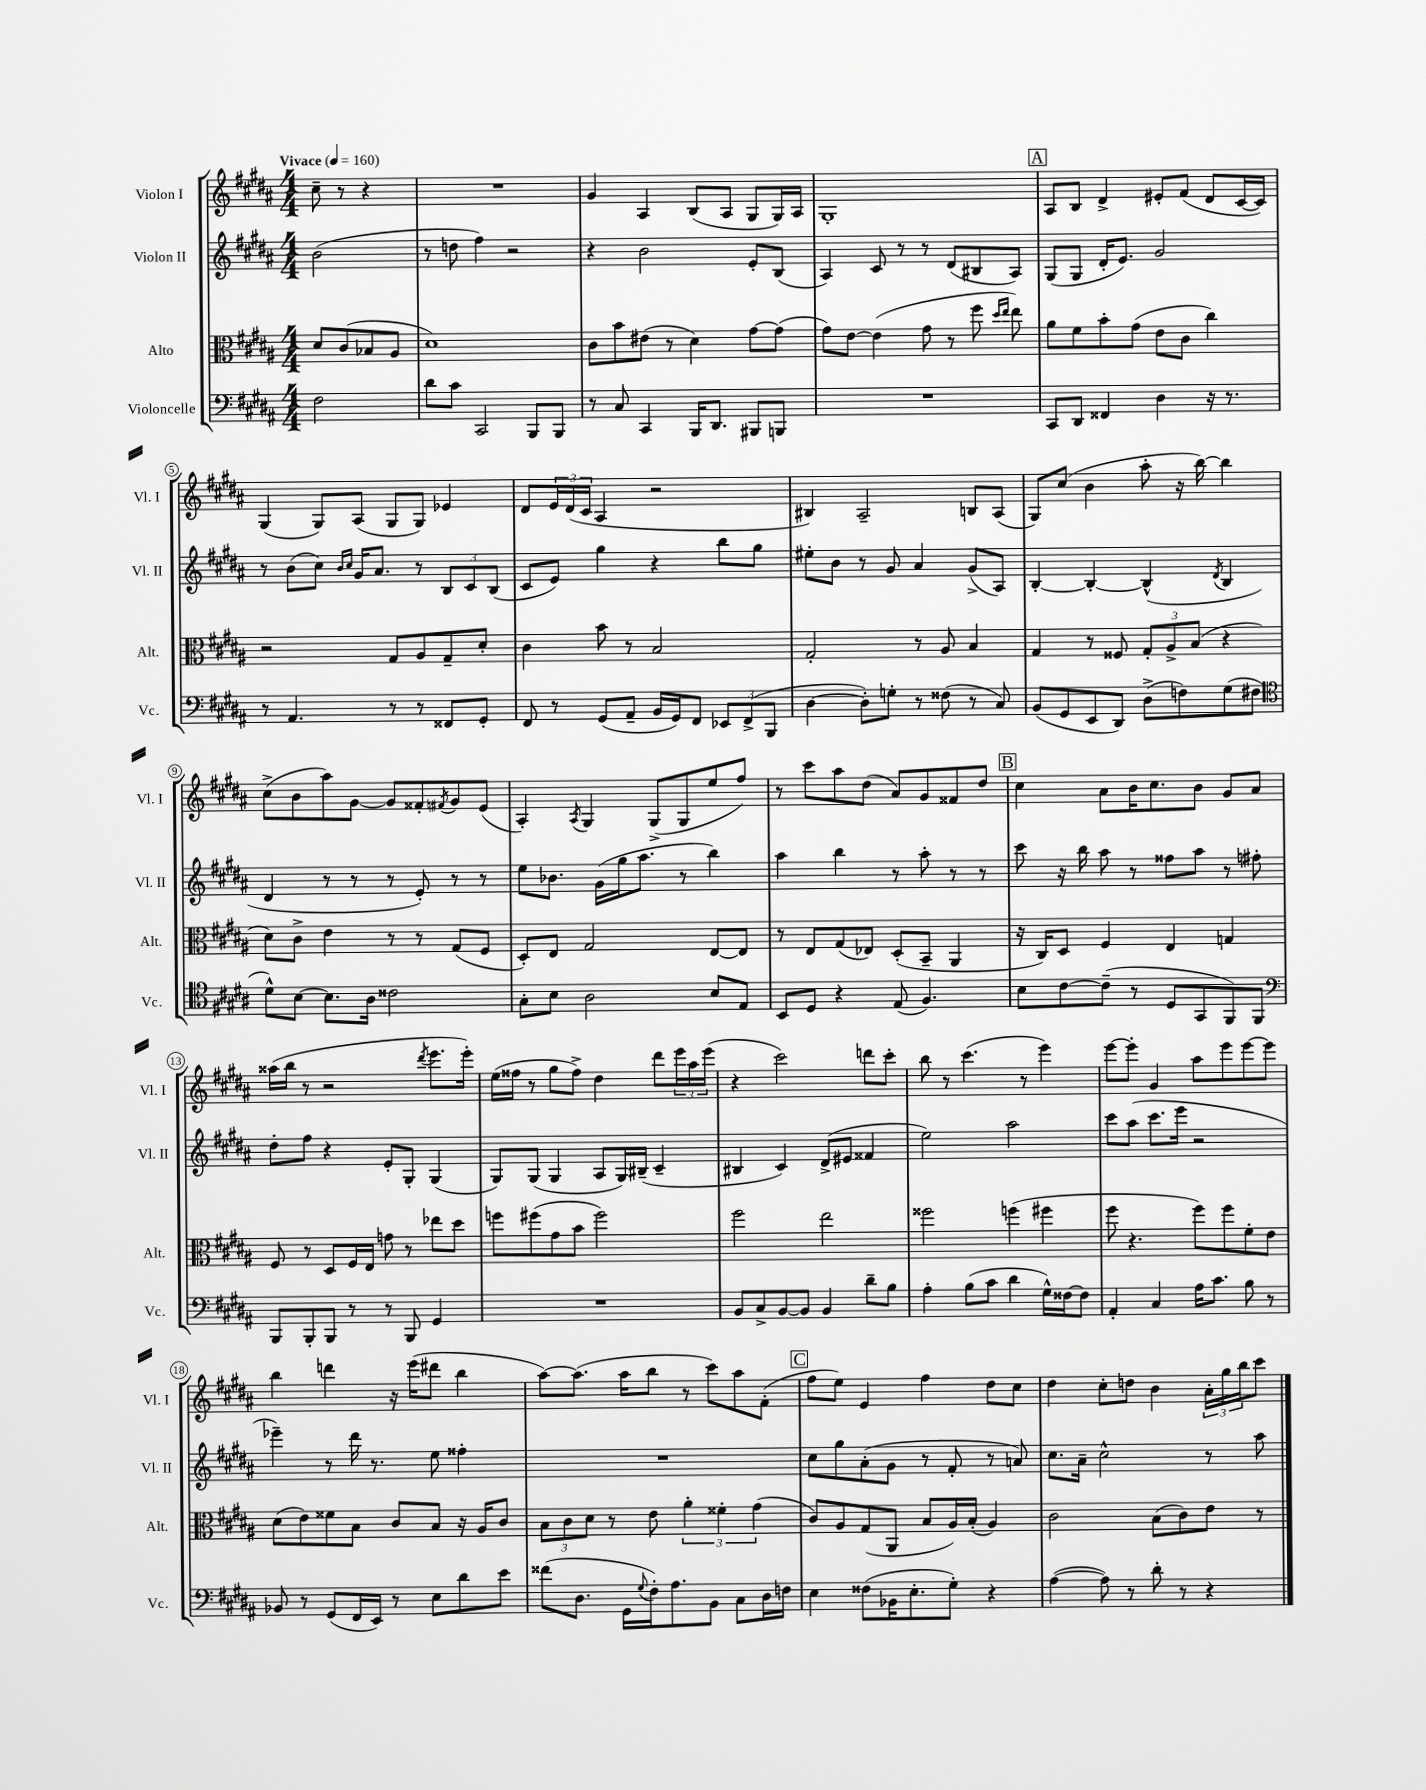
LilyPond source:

<<
\new StaffGroup <<
\new Staff = "s0" \with { instrumentName = "Violon I" shortInstrumentName = "Vl. I" } {
    \clef treble \key b \major \numericTimeSignature \time 4/4 \partial 2 \tempo "Vivace" 4 = 160
    cis''8-- r8 r4 |
    R1 |
    gis'4 ais4 b8( ais8 gis8 gis16) ais16 |
    gis1-. |
    \mark \markup { \box "A" } ais8 b8 dis'4-> eis'8-. fis'8( dis'8 cis'16~ cis'16) |
    gis4( gis8) ais8( gis8 gis8) ees'4 |
    dis'8 \tuplet 3/2 { e'16 dis'16( cis'16 } ais4 r2 |
    bis4) ais2-- b8 ais8( |
    gis8) cis''8( b'4 ais''8-. r16 b''16~) b''4 |
    cis''8->( b'8 ais''8) gis'8~ gis'8 fisis'8-. \acciaccatura { fis'8 } gis'8 e'8( |
    ais4-.) \acciaccatura { ais8 } gis4 gis8->( gis8 e''8 fis''8) |
    r8 cis'''8 ais''8 dis''8( ais'8) gis'8 fisis'8 dis''8 |
    \mark \markup { \box "B" } cis''4 ais'8 b'16 cis''8. b'8 gis'8 ais'8 |
    aisis''16( b''16 r8 r2 \acciaccatura { dis'''8 } e'''8. e'''16-.) |
    e''16( fisis''16 r8 gis''8 fisis''8->) dis''4 dis'''8 \tuplet 3/2 { e'''16 ais''16 e'''16( } |
    r4 cis'''2) d'''8 cis'''8-. |
    b''8 r8 cis'''4.( r8 e'''4) |
    e'''8~ e'''8-. gis'4 ais''8 e'''8 e'''8~ e'''8 |
    b''4 d'''4 r16 e'''16( dis'''8 b''4 |
    ais''8~) ais''8.( ais''16 b''8 r8 cis'''8) ais''8 fis'8-.( |
    \mark \markup { \box "C" } fis''8 e''8) e'4 fis''4 dis''8 cis''8 |
    dis''4 cis''8-. d''8 b'4 \tuplet 3/2 { ais'16-. gis''16 b''16 } cis'''8 \bar "|." |
}
\new Staff = "s1" \with { instrumentName = "Violon II" shortInstrumentName = "Vl. II" } {
    \clef treble \key b \major \numericTimeSignature \time 4/4 \partial 2
    b'2( |
    r8 d''8 fis''4) r2 |
    r4 b'2 e'8-. b8( |
    ais4) cis'8 r8 r8 dis'8( bis8 ais8) |
    \mark \markup { \box "A" } gis8( gis8 dis'16-. e'8.) gis'2 |
    r8 b'8( cis''8) \grace { b'16 cis''16 } gis'16 ais'8. r8 \tuplet 3/2 { b8 cis'8 b8( } |
    cis'8 e'8) gis''4 r4 b''8 gis''8 |
    eis''8-. b'8 r8 gis'8 ais'4 gis'8->( ais8) |
    b4~-. b4~-. b4-^( \acciaccatura { dis'8 } b4 |
    dis'4 r8 r8 r8 e'8-.) r8 r8 |
    e''8 bes'8. gis'16( gis''16 ais''8. r8 b''4) |
    ais''4 b''4 r8 ais''8-. r8 r8 |
    \mark \markup { \box "B" } cis'''8 r16 b''16 ais''8 r8 fisis''8 ais''8 r8 fis''8-. |
    dis''8-. fis''8 r4 e'8-. gis8-. gis4( |
    gis8) gis8( gis4 ais8 gis16) bis16--( cis'4-- |
    bis4 cis'4) dis'8->( eis'8 fisis'4 |
    e''2) ais''2 |
    cis'''8 ais''8( cis'''8. e'''16 r2 |
    ees'''4--) r8 dis'''16 r8. e''8 fisis''4-. |
    R1 |
    \mark \markup { \box "C" } cis''8 gis''8 ais'8-.( gis'8 r8 fis'8-. r8 a'8) |
    cis''8. ais'16-- cis''2-^ r8 ais''8 \bar "|." |
}
\new Staff = "s2" \with { instrumentName = "Alto" shortInstrumentName = "Alt." } {
    \clef alto \key b \major \numericTimeSignature \time 4/4 \partial 2
    dis'8 cis'8( bes8 ais8 |
    dis'1) |
    cis'8 b'8 eis'8( r8 dis'4) gis'8~ gis'8( |
    gis'8) e'8~ e'4( gis'8 r8 fis''8 \grace { dis''16 e''16 } e''8) |
    \mark \markup { \box "A" } ais'8 fis'8 b'8-. gis'8( e'8 cis'8 cis''4) |
    r2 gis8 ais8 gis8-- dis'8-. |
    cis'4 b'8 r8 b2 |
    gis2-. r8 ais8 b4 |
    gis4 r8 fisis8 \tuplet 3/2 { gis8-. ais8-> b8( } r4 |
    dis'8) cis'8-> e'4 r8 r8 gis8( fis8 |
    dis8-.) e8 gis2 e8~ e8 |
    r8 e8 gis8( ees8) dis8-.( b,8-- ais,4 |
    \mark \markup { \box "B" } r16 cis16) dis8 fis4 e4 g4 |
    fis8 r8 dis8 fis16 e16 g'8 r8 ees''8 dis''8 |
    f''8 fis''8( gis'8 b'8 fis''2) |
    fis''2 e''2 |
    fisis''2 f''4( fis''4 |
    fis''8 r4. fis''8) fis''8 fis'8-. e'8 |
    dis'8( e'8) fisis'8 b8 cis'8 b8 r16 ais16 cis'8 |
    \tuplet 3/2 { b8 cis'8 dis'8 } r8 e'8 \tuplet 3/2 { ais'4-. fisis'4-. gis'4( } |
    \mark \markup { \box "C" } cis'8) ais8 gis8( ais,8 b8 ais16) b16-.( ais4) |
    cis'2 b8( cis'8) e'8 r8 \bar "|." |
}
\new Staff = "s3" \with { instrumentName = "Violoncelle" shortInstrumentName = "Vc." } {
    \clef bass \key b \major \numericTimeSignature \time 4/4 \partial 2
    fis2 |
    dis'8 cis'8 cis,2 b,,8 b,,8 |
    r8 cis8 cis,4 b,,16 dis,8. bis,,8 b,,8 |
    R1 |
    \mark \markup { \box "A" } cis,8 dis,8 fisis,4 dis4 r16 r8. |
    r8 ais,4. r8 r8 fisis,8 gis,8-. |
    fis,8 r8 gis,8( ais,8-- b,16 gis,16) fis,8 \tuplet 3/2 { ees,8 fis,8->( b,,8 } |
    dis4~ dis8-.) g8-. r8 fisis8( r8 cis8) |
    b,8( gis,8 e,8 dis,8) dis8->( f8) gis8( fis8 |
    \clef tenor dis'8-^) b8~ b8. ais16 cisis'2 |
    gis8-. b8 ais2 b8 e8 |
    b,8 dis8 r4 e8( fis4.) |
    \mark \markup { \box "B" } b8 cis'8~ cis'8--( r8 dis8 gis,8 fis,8) fis,8 |
    \clef bass b,,8 b,,8-. b,,8 r8 r8 b,,8 gis,4 |
    R1 |
    b,8 cis8-> b,8~ b,8 b,4 dis'8-- b8 |
    ais4-. b8( cis'8 dis'4 gis16-^) fisis16~ fisis8 |
    ais,4-. cis4 ais16 cis'8. b8 r8 |
    bes,8 r8 gis,8( fis,16 e,16) r8 e8 dis'8 e'8 |
    fisis'8( dis8. gis,16 \appoggiatura { gis8 } fis16-.) ais8. b,8 cis8 dis16 f16 |
    \mark \markup { \box "C" } e4 fisis8( bes,16 e8.-. gis8-.) r4 |
    ais4~( ais8) r8 dis'8-. r8 r4 \bar "|." |
}
>>
>>
\layout { \context { \Score \override BarNumber.stencil = #(make-stencil-circler 0.1 0.3 ly:text-interface::print) } }
